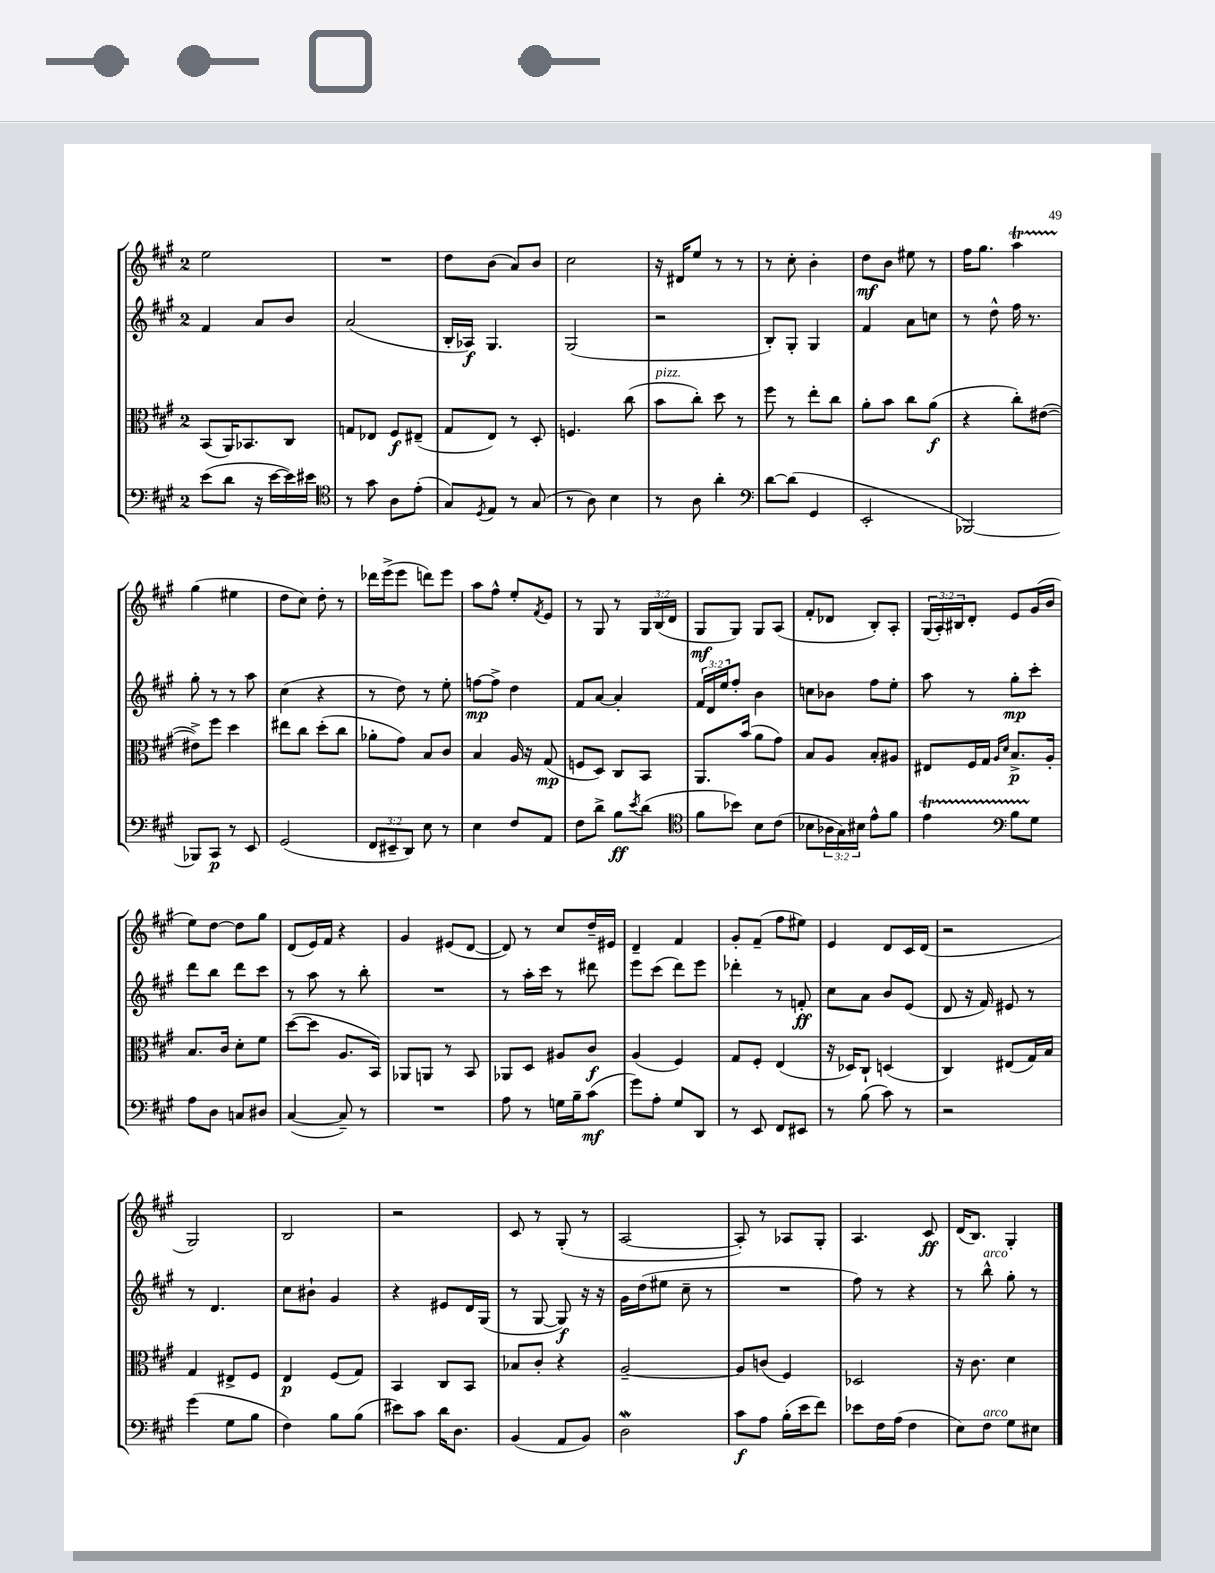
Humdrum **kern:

**kern	**dynam	**kern	**dynam	**kern	**dynam	**kern	**dynam
*part4	*part4	*part3	*part3	*part2	*part2	*part1	*part1
*staff4	*staff4	*staff3	*staff3	*staff2	*staff2	*staff1	*staff1
*clefF4	*	*clefC3	*	*clefG2	*	*clefG2	*
*k[f#c#g#]	*	*k[f#c#g#]	*	*k[f#c#g#]	*	*k[f#c#g#]	*
*M2/4	*	*M2/4	*	*M2/4	*	*M2/4	*
=103	=103	=103	=103	=103	=103	=103	=103
(8e\L	.	(8BB/L	.	4f#/	.	2ee\	.
8d\J	.	16AA/K)	.	.	.	.	.
.	.	8.BB-X/	.	.	.	.	.
16r	.	.	.	8a/L	.	.	.
[16e\LL	.	.	.	.	.	.	.
16e\])	.	8C#/J	.	8b/J	.	.	.
16e#X\JJ	.	.	.	.	.	.	.
=104	=104	=104	=104	=104	=104	=104	=104
*clefC4	*	*	*	*	*	*	*
8r	.	8Gn/L	.	(2a/	.	2r	.
8g#\	.	8E-X/J	.	.	.	.	.
8A\L	.	8F#/L	f	.	.	.	.
(8e'\J	.	(8E#X~/J	.	.	.	.	.
=105	=105	=105	=105	=105	=105	=105	=105
8G#/L)	.	8G#/L	.	16B'/LL	.	8dd\L	.
.	.	.	.	16A-X/JJ)	f	.	.
8qD/	.	.	.	.	.	.	.
8E/J	.	8E/J)	.	4.G#/	.	(8b\J	.
8r	.	8r	.	.	.	8a/L)	.
(8G#/	.	8D'/	.	.	.	8b/J	.
=106	=106	=106	=106	=106	=106	=106	=106
8r	.	4.Fn/	.	(2G#/	.	2cc#\	.
8A\)	.	.	.	.	.	.	.
4B\	.	.	.	.	.	.	.
.	.	(8cc#\	.	.	.	.	.
=107	=107	=107	=107	=107	=107	=107	=107
!	!	!LO:TX:a:i:t=pizz.	!	!	!	!	!
8r	.	8b\L	.	2r	.	16r	.
.	.	.	.	.	.	16d#X/KL	.
8A\	.	8cc#'\J)	.	.	.	8ee/J	.
4a'\	.	8dd\	.	.	.	8r	.
.	.	8r	.	.	.	8r	.
=108	=108	=108	=108	=108	=108	=108	=108
*clefF4	*	*	*	*	*	*	*
[8d\L	.	8ff#\	.	8B'/L)	.	8r	.
(8d\J]	.	8r	.	8G#'/J	.	8cc#'\	.
4GG#/	.	8ee'\L	.	4G#/	.	4b'\	.
.	.	8cc#\J	.	.	.	.	.
=109	=109	=109	=109	=109	=109	=109	=109
2EE'/	.	8a'\L	.	4f#/	.	8dd\L	mf
.	.	8b\J	.	.	.	8b\J	.
.	.	8cc#\L	.	8a\L	.	8ee#X\	.
.	.	(8a\J	f	8ccn\J	.	8r	.
=110	=110	=110	=110	=110	=110	=110	=110
[2BBB-X/)	.	4r	.	8r	.	16ff#\KL	.
.	.	.	.	.	.	8.gg#\J	.
.	.	.	.	8dd^^\	.	.	.
.	.	8cc#'\L)	.	16ff#\	.	4aaT\	.
.	.	.	.	8.r	.	.	.
.	.	([8e#X\J	.	.	.	.	.
!!LO:LB:g=z
=111	=111	=111	=111	=111	=111	=111	=111
8BBB-X/L]	.	8e#X^\L])	.	8gg#'\	.	(4gg#\	.
8CC#/J	p	8ff#\J	.	8r	.	.	.
8r	.	4dd\	.	8r	.	4ee#X\	.
8EE/	.	.	.	8aa\	.	.	.
=112	=112	=112	=112	=112	=112	=112	=112
(2GG#/	.	8ee#X\L	.	(4cc#\	.	8dd\L	.
.	.	8cc#\J	.	.	.	8cc#\J)	.
.	.	(8dd'\L	.	4r	.	8dd'\	.
.	.	8cc#\J	.	.	.	8r	.
=113	=113	=113	=113	=113	=113	=113	=113
12FF#/L	.	8a-X'\L	.	8r	.	16ddd-X\LL	.
.	.	.	.	.	.	(16eee^\J	.
12EE#X~/	.	.	.	.	.	.	.
.	.	8g#\J)	.	8dd\)	.	8eee\J	.
12DD/J)	.	.	.	.	.	.	.
8E\	.	8B/L	.	8r	.	8dddn\L)	.
8r	.	8c#/J	.	8ee'\	.	8eee\J	.
=114	=114	=114	=114	=114	=114	=114	=114
4E\	.	4B/	.	[8ffn\L	mp	8aa\L	.
.	.	.	.	8ff^\J]	.	8ff#^^\J	.
8F#/L	.	16A/	.	4dd\	.	8ee'/L	.
.	.	16r	.	.	.	.	.
.	.	.	.	.	.	8qf#/	.
8AA/J	.	(8G#/	mp	.	.	8e/J	.
=115	=115	=115	=115	=115	=115	=115	=115
8F#\L	.	8Fn/L	.	8f#/L	.	8r	.
8d^\J	.	8D/J)	.	[8a/J	.	8G#/	.
8B\L	ff	8C#/L	.	4a'/]	.	8r	.
8qe/	.	.	.	.	.	.	.
(8d\J	.	8BB/J	.	.	.	24G#/LL	.
.	.	.	.	.	.	(24B/	.
.	.	.	.	.	.	24d/JJ	.
=116	=116	=116	=116	=116	=116	=116	=116
*clefC4	*	*	*	*	*	*	*
8f#\L	.	8.AA/L	.	24f#/LL	.	8G#/L	mf
.	.	.	.	24d/	.	.	.
.	.	.	.	24ee/J	.	.	.
8b-X\J)	.	.	.	8ff#'/J	.	8G#/J)	.
.	.	(16b/Jk	.	.	.	.	.
8B\L	.	8a\L	.	4b\	.	8G#/L	.
(8c#\J	.	8g#\J)	.	.	.	(8A/J	.
=117	=117	=117	=117	=117	=117	=117	=117
8B-X\L	.	8B/L	.	8ccn\L	.	8f#'/L	.
24A-X\L	.	8A/J	.	8b-X\J	.	8d-X/J	.
24G#\)	.	.	.	.	.	.	.
24B#X\JJ	.	.	.	.	.	.	.
8e^^\L	.	8B'/L	.	8ff#\L	.	8B'/L)	.
8f#\J	.	8A#X/J	.	8ee'\J	.	8A'/J	.
=118	=118	=118	=118	=118	=118	=118	=118
4eT\	.	8E#X/L	.	8aa\	.	(24G#/LL	.
.	.	.	.	.	.	24A'/)	.
.	.	.	.	.	.	24B#X/J	.
.	.	16F#/L	.	8r	.	8d'/J	.
.	.	16G#/JJ	.	.	.	.	.
*clefF4	*	*	*	*	*	*	*
.	.	16qqA/LL	.	.	.	.	.
.	.	16qqd/JJ	.	.	.	.	.
8BTTT\L	.	8.B^/L	p	8gg#'\L	mp	8e/L	.
8G#\J	.	.	.	8ccc#'\J	.	(16g#/L	.
.	.	16A'/Jk	.	.	.	16b/JJ	.
!!LO:LB:g=z
=119	=119	=119	=119	=119	=119	=119	=119
8A\L	.	8.B/L	.	8ddd\L	.	8ee\L)	.
8D\J	.	.	.	8bb\J	.	[8dd\J	.
.	.	16c#/Jk	.	.	.	.	.
8Cn/L	.	8d'\L	.	8ddd\L	.	8dd\L]	.
8D#X/J	.	8f#\J	.	8ccc#\J	.	8gg#\J	.
=120	=120	=120	=120	=120	=120	=120	=120
([4C#/	.	([8dd\L	.	8r	.	(8d/L	.
.	.	8dd\J]	.	8aa\	.	16e/L)	.
.	.	.	.	.	.	16f#/JJ	.
8C#~/])	.	8.A/L	.	8r	.	4r	.
8r	.	.	.	8bb'\	.	.	.
.	.	16BB/Jk)	.	.	.	.	.
=121	=121	=121	=121	=121	=121	=121	=121
2r	.	8AA-X/L	.	2r	.	4g#/	.
.	.	8AAn/J	.	.	.	.	.
.	.	8r	.	.	.	(8e#X/L	.
.	.	8BB/	.	.	.	[8d/J	.
=122	=122	=122	=122	=122	=122	=122	=122
8A\	.	8AA-X/L	.	8r	.	8d/])	.
8r	.	8D/J	.	16aa'\LL	.	8r	.
.	.	.	.	16ccc#\JJ	.	.	.
16Gn\LL	.	8A#X/L	.	8r	.	8cc#/L	.
16B~\J	.	.	.	.	.	.	.
(8c#\J	mf	8c#/J	f	8ddd#X\	.	16dd~/L	.
.	.	.	.	.	.	16e#X/JJ	.
=123	=123	=123	=123	=123	=123	=123	=123
8g#\L)	.	(4A/	.	8eee\L	.	4d~/	.
8A'\J	.	.	.	(8ccc#\J	.	.	.
8G#/L	.	4F#/)	.	8ddd\L)	.	4f#/	.
8DD/J	.	.	.	8eee\J	.	.	.
=124	=124	=124	=124	=124	=124	=124	=124
8r	.	8G#/L	.	4ddd-X'\	.	8g#'/L	.
8EE/	.	8F#'/J	.	.	.	(8f#~/J	.
8FF#/L	.	(4E/	.	8r	.	8ff#\L	.
8EE#X/J	.	.	.	8fn'/	ff	8ee#X\J)	.
=125	=125	=125	=125	=125	=125	=125	=125
8r	.	16r	.	8cc#\L	.	4e/	.
.	.	16D-X/KL)	.	.	.	.	.
(8B\	.	8C#`/J	.	8a\J	.	.	.
8c#\)	.	(4Dn/	.	8b/L	.	8d/L	.
8r	.	.	.	(8e/J	.	16c#/L	.
.	.	.	.	.	.	(16d/JJ	.
=126	=126	=126	=126	=126	=126	=126	=126
2r	.	4C#/)	.	8d/	.	2r	.
.	.	.	.	16r	.	.	.
.	.	.	.	16f#/)	.	.	.
.	.	(8E#X/L	.	8e#X/	.	.	.
.	.	16G#/L)	.	8r	.	.	.
.	.	16B/JJ	.	.	.	.	.
!!LO:LB:g=z
=127	=127	=127	=127	=127	=127	=127	=127
(4g#\	.	4G#/	.	8r	.	2G#/)	.
.	.	.	.	4.d/	.	.	.
8G#\L	.	8E#X^/L	.	.	.	.	.
8B\J	.	8F#/J	.	.	.	.	.
=128	=128	=128	=128	=128	=128	=128	=128
4F#\)	.	4E/	p	8cc#\L	.	2B/	.
.	.	.	.	8b#X`\J	.	.	.
8B\L	.	(8F#/L	.	4g#/	.	.	.
(8B\J	.	8G#/J)	.	.	.	.	.
=129	=129	=129	=129	=129	=129	=129	=129
8e#X\L)	.	4BB/	.	4r	.	2r	.
8c#\J	.	.	.	.	.	.	.
16d\KL	.	8C#/L	.	8e#X/L	.	.	.
8.D\J	.	.	.	.	.	.	.
.	.	8BB/J	.	16d/L	.	.	.
.	.	.	.	(16G#/JJ	.	.	.
=130	=130	=130	=130	=130	=130	=130	=130
(4BB/	.	8B-X/L	.	8r	.	8c#/	.
.	.	8c#'/J	.	[8G#/	.	8r	.
8AA/L	.	4r	.	8G#/])	f	(8G#'/	.
8BB/J)	.	.	.	16r	.	8r	.
.	.	.	.	16r	.	.	.
=131	=131	=131	=131	=131	=131	=131	=131
2Dw\	.	[2A~/	.	16g#\LL	.	[2A/	.
.	.	.	.	(16dd\J	.	.	.
.	.	.	.	8ee#X\J	.	.	.
.	.	.	.	8cc#~\	.	.	.
.	.	.	.	8r	.	.	.
=132	=132	=132	=132	=132	=132	=132	=132
8c#\L	f	8A/L]	.	2r	.	8A'/])	.
8A\J	.	(8cn/J	.	.	.	8r	.
(16B'\LL	.	4F#/)	.	.	.	8A-X/L	.
16e\J	.	.	.	.	.	.	.
8f#\J)	.	.	.	.	.	8G#'/J	.
=133	=133	=133	=133	=133	=133	=133	=133
8e-X\L	.	2D-X/	.	8ff#\)	.	4.A/	.
16F#\L	.	.	.	8r	.	.	.
(16A\JJ	.	.	.	.	.	.	.
4F#\	.	.	.	4r	.	.	.
.	.	.	.	.	.	8c#/	ff
=134	=134	=134	=134	=134	=134	=134	=134
8E\L)	.	16r	.	8r	.	(16d/KL	.
.	.	8.c#\	.	.	.	8.B/J)	.
!	!	!	!	!LO:TX:a:i:t=arco	!	!	!
!LO:TX:a:i:t=arco	!	!	!	!	!	!	!
8F#\J	.	.	.	8bb^^\	.	.	.
8G#\L	.	4d\	.	8gg#'\	.	4G#'/	.
8E#X\J	.	.	.	8r	.	.	.
==	==	==	==	==	==	==	==
*-	*-	*-	*-	*-	*-	*-	*-
